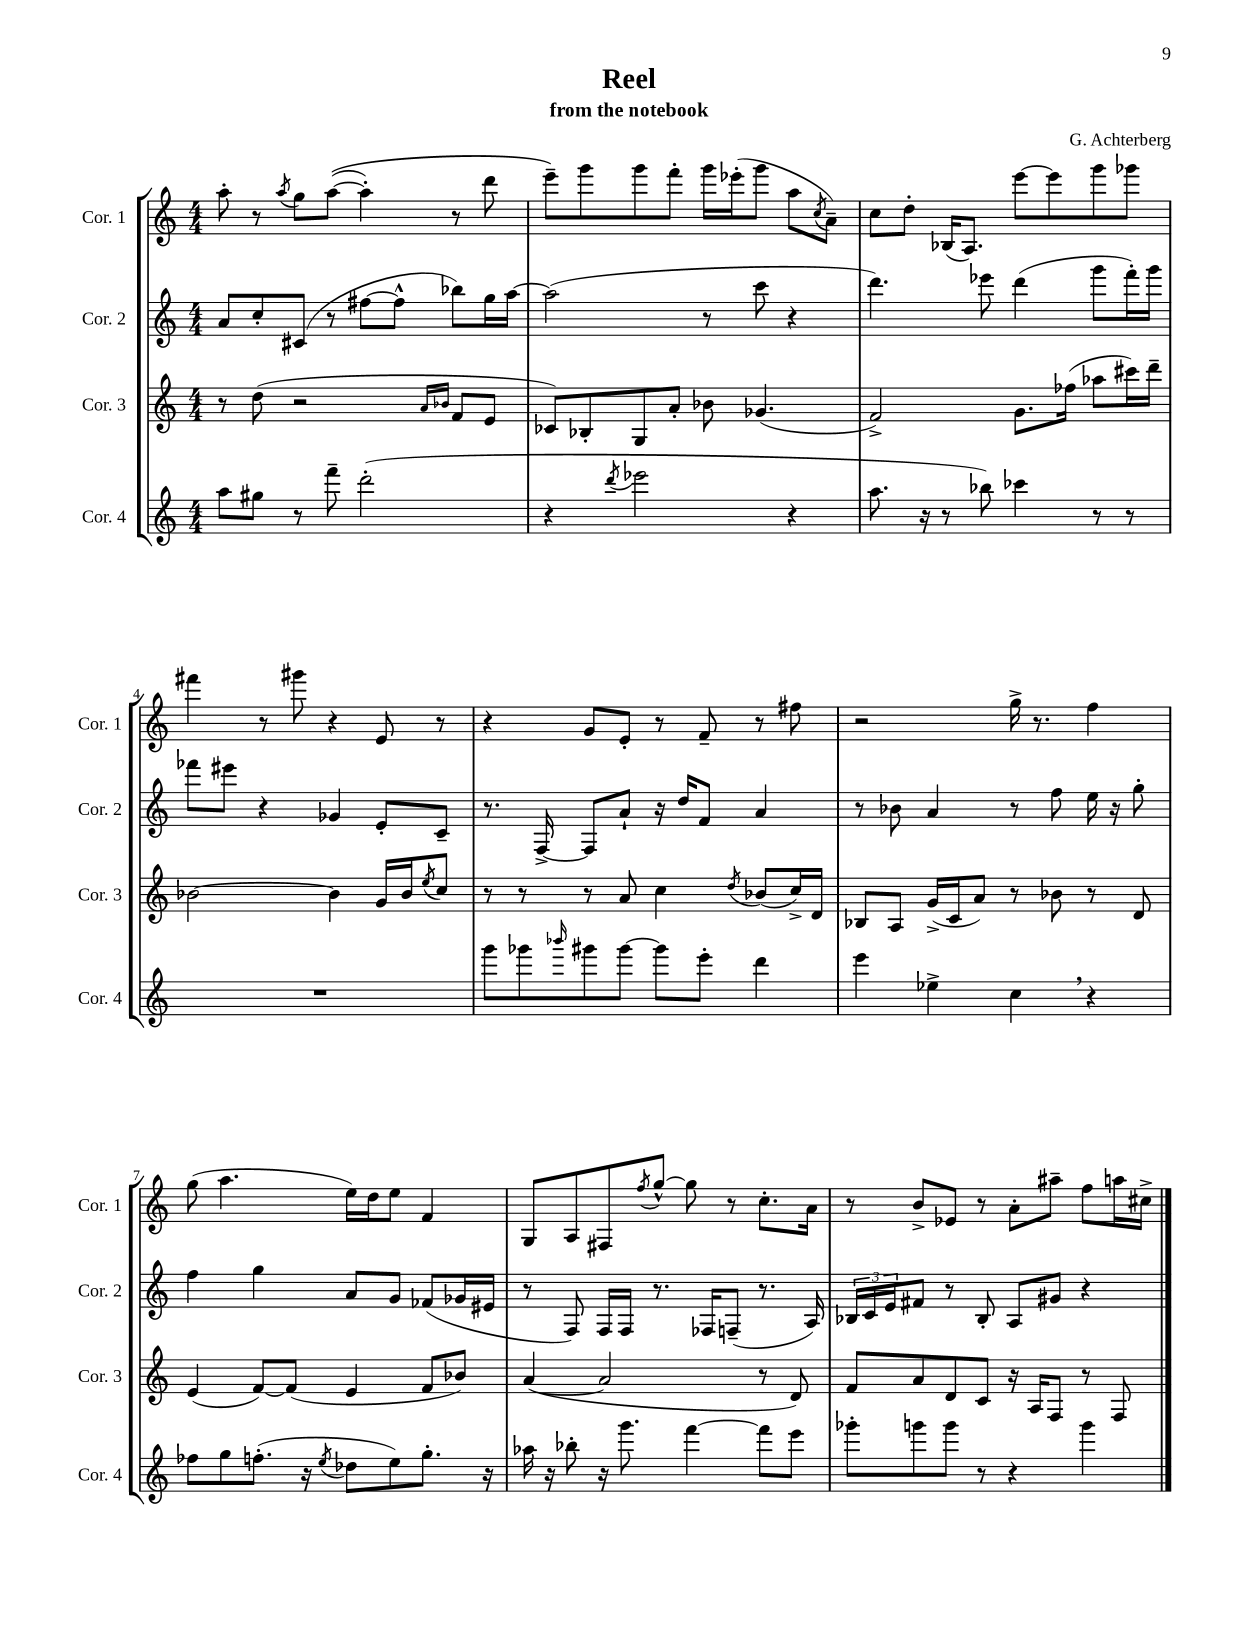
\header { title = "Reel" composer = "G. Achterberg" subtitle = "from the notebook" }
<<
\new StaffGroup <<
\new Staff = "s0" \with { instrumentName = "Cor. 1" shortInstrumentName = "Cor. 1" } {
    \clef treble \key c \major \numericTimeSignature \time 4/4
    a''8-. r8 \acciaccatura { a''8 } g''8 a''8~(\( a''4-.) r8 d'''8 |
    e'''8--\) g'''8 g'''8 f'''8-. g'''16 ees'''16-.( g'''8 a''8 \acciaccatura { c''8 } a'8--) |
    c''8 d''8-. bes16( a8.) e'''8~ e'''8 g'''8 ges'''8 |
    fis'''4 r8 gis'''8 r4 e'8 r8 |
    r4 g'8 e'8-. r8 f'8-- r8 fis''8 |
    r2 g''16-> r8. f''4 |
    g''8( a''4. e''16) d''16 e''8 f'4 |
    g8 a8 fis8 \acciaccatura { f''8 } g''8~-^ g''8 r8 c''8.-. a'16 |
    r8 b'8-> ees'8 r8 a'8-. ais''8-- f''8 a''16 cis''16-> \bar "|." |
}
\new Staff = "s1" \with { instrumentName = "Cor. 2" shortInstrumentName = "Cor. 2" } {
    \clef treble \key c \major \numericTimeSignature \time 4/4
    a'8 c''8-. cis'8( r8 fis''8~ fis''8-^ bes''8) g''16 a''16~ |
    a''2( r8 c'''8 r4 |
    d'''4.) ees'''8 d'''4( g'''8 f'''16-.) g'''16 |
    fes'''8 eis'''8 r4 ges'4 e'8-. c'8-- |
    r8. f16~-> f8 a'8-! r16 d''16 f'8 a'4 |
    r8 bes'8 a'4 r8 f''8 e''16 r16 g''8-. |
    f''4 g''4 a'8 g'8 fes'8( ges'16 eis'16 |
    r8 f8) f16 f16 r8. fes16 f8--( r8. a16) |
    \tuplet 3/2 { bes16 c'16 e'16 } fis'8 r8 bes8-. a8 gis'8 r4 \bar "|." |
}
\new Staff = "s2" \with { instrumentName = "Cor. 3" shortInstrumentName = "Cor. 3" } {
    \clef treble \key c \major \numericTimeSignature \time 4/4
    r8 d''8( r2 \grace { a'16 bes'16 } f'8 e'8 |
    ces'8) bes8-. g8 a'8-. bes'8 ges'4.( |
    f'2->) g'8. fes''16( aes''8 cis'''16) d'''16-- |
    bes'2~ bes'4 g'16 bes'16 \acciaccatura { e''8 } c''8 |
    r8 r8 r8 a'8 c''4 \acciaccatura { d''8 } bes'8( c''16->) d'16 |
    bes8 a8 g'16->( c'16 a'8) r8 bes'8 r8 d'8 |
    e'4( f'8~) f'8( e'4 f'8 bes'8) |
    a'4~( a'2 r8 d'8) |
    f'8 a'8 d'8 c'8 r16 a16 f8 r8 f8 \bar "|." |
}
\new Staff = "s3" \with { instrumentName = "Cor. 4" shortInstrumentName = "Cor. 4" } {
    \clef treble \key c \major \numericTimeSignature \time 4/4
    a''8 gis''8 r8 f'''8-- d'''2-.( |
    r4 \acciaccatura { d'''8 } ees'''2 r4 |
    a''8. r16 r8 bes''8) ces'''4 r8 r8 |
    R1 |
    g'''8 ges'''8 \grace { bes'''16 } gis'''8 gis'''8~ gis'''8 e'''8-. d'''4 |
    e'''4 ees''4-> c''4 \breathe r4 |
    fes''8 g''8 f''8.-.( r16 \acciaccatura { e''8 } des''8 e''8) g''8.-. r16 |
    aes''16 r16 bes''8-. r16 g'''8. f'''4~ f'''8 e'''8 |
    ges'''8-. g'''8 g'''8 r8 r4 g'''4 \bar "|." |
}
>>
>>
